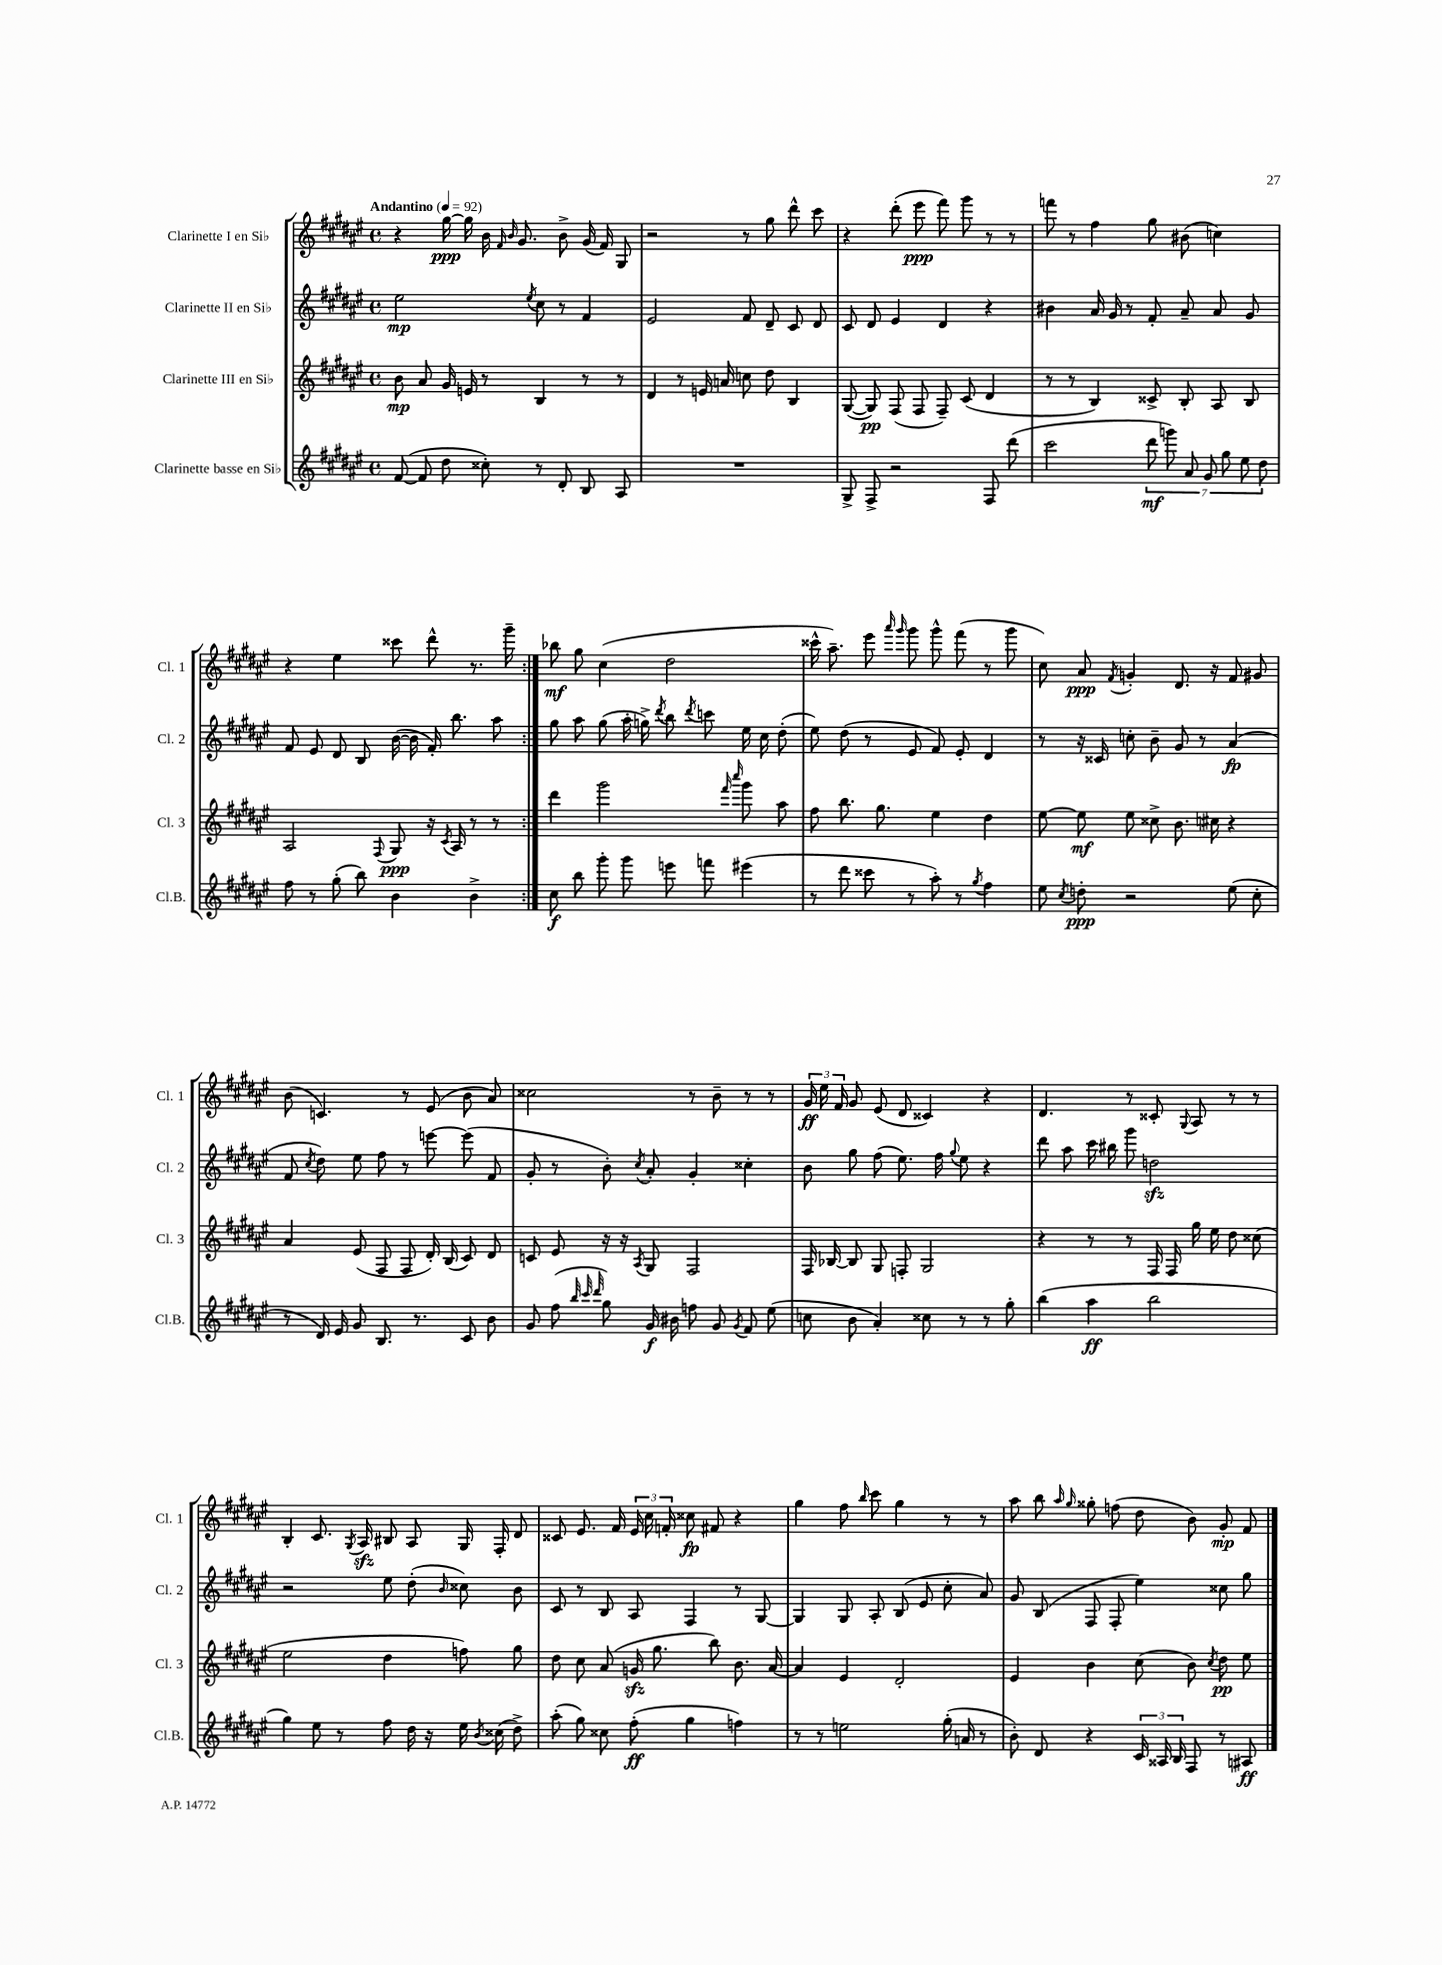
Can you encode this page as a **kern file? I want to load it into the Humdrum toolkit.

**kern	**kern	**kern	**kern
*staff4	*staff3	*staff2	*staff1
*clefG2	*clefG2	*clefG2	*clefG2
*k[f#c#g#d#a#e#]	*k[f#c#g#d#a#e#]	*k[f#c#g#d#a#e#]	*k[f#c#g#d#a#e#]
*M4/4	*M4/4	*M4/4	*M4/4
*met(c)	*met(c)	*met(c)	*met(c)
*MM92	*MM92	*MM92	*MM92
([8f#	8b	2ee#	4r
8f#]	8a#	.	.
8dd#	16g#	.	[16gg#
.	16e	.	16gg#]
8cc##')	8r	.	16b
.	.	.	16qqf#
.	.	.	16qqb
.	.	.	8.g#
.	.	8qee#	.
8r	4B	8cc#	.
8d#'	.	8r	8b^
8B	8r	4f#	(16g#
.	.	.	16f#)
8A#	8r	.	8G#
=	=	=	=
1r	4d#	2e#	2r
.	8r	.	.
.	16e	.	.
.	16a	.	.
.	8cc	8f#	8r
.	8dd#	8d#~	8gg#
.	4B	8c#	8ddd#^^
.	.	8d#	8ccc#
=	=	=	=
8G#^	([8G#	8c#	4r
8F#^	8G#])	8d#	.
2r	(8F#	4e#	(8ddd#'
.	8F#	.	8eee#
.	8F#~)	4d#	8fff#)
.	(8c#	.	8ggg#
8F#	4d#	4r	8r
(8ddd#	.	.	8r
=	=	=	=
2ccc#	8r	4b#	8fff
.	8r	.	8r
.	4B)	16a#	4ff#
.	.	16g#	.
.	.	8r	.
14ddd#	8c##^	8f#'	8gg#
14ggg)	.	.	.
.	8B'	8a#~	(8b#
14a#	.	.	.
14g#	.	.	.
.	8A#	8a#	4cc)
14gg#	.	.	.
14ee#	.	.	.
.	8B	8g#	.
14dd#	.	.	.
=	=	=	=
8ff#	2A#	8f#	4r
8r	.	8e#	.
(8gg#'	.	8d#	4ee#
8bb)	.	8B	.
.	8qqF#	.	.
4b	8G#	([16b	8ccc##
.	.	16b]	.
.	16r	16f#')	8ddd#^^
.	8qc#	.	.
.	16A#	8.bb	.
4b^	8r	.	8.r
.	8r	8aa#	.
.	.	.	16ggg#~
=:|!	=:|!	=:|!	=:|!
8cc#	4ddd#	8gg#	8bb-
8bb	.	8aa#	8gg#
8ggg#'	2ggg#	(8gg#	(4cc#
8ggg#	.	16aa#'	.
.	.	16gg^)	.
.	.	8qddd#	.
8eee	.	8bb	2dd#
.	.	8qddd#	.
8fff	.	8ccc	.
.	16qqfff#	.	.
.	16qqcccc#	.	.
(4eee#	8ggg#	16ee#	.
.	.	16cc#	.
.	8aa#	(8dd#'	.
=	=	=	=
8r	8ff#	8ee#)	16ccc##^^
.	.	.	8.aa#~)
8ddd#	8.bb	(8dd#	.
8ccc##	.	8r	8eee#
.	8.gg#	.	.
.	.	.	16qqaaa#
.	.	.	16qqggg#
8r	.	8e#	8ggg#
8aa#')	4ee#	8f#)	8ggg#^^
8r	.	8e#'	(8fff#
8qgg#	.	.	.
4ff#	4dd#	4d#	8r
.	.	.	8ggg#
=	=	=	=
8ee#	[8ee#	8r	8cc#)
8qcc#	.	.	.
8dd'	8ee#]	16r	8a#
.	.	16c##	.
.	.	.	8qf#
2r	8ee#	8cc'	4g'
.	8cc##^	8b~	.
.	8.b	8g#	8.d#
.	.	8r	.
.	16cc#	.	16r
(8ee#	4r	(4a#	8f#
8cc#'	.	.	8g#
=	=	=	=
8r	4a#	8f#	(8b
.	.	8qcc#	.
16d#)	.	8dd#)	4.c)
16e#	.	.	.
8g#	(8e#	8ee#	.
8.B	8F#	8ff#	.
.	8F#	8r	8r
8.r	.	.	.
.	16d#')	[8eee	(8e#
.	(16B	.	.
8c#	8c#)	(8eee]	8b
8b	8d#	8f#	8a#)
=	=	=	=
8g#	8c	8g#'	2cc##
(8ff#	8e#	8r	.
32qqbb	.	.	.
32qqccc#	.	.	.
32qqddd#	.	.	.
8gg#)	16r	8b')	.
.	16r	.	.
.	8qA#	8qcc#	.
16g#	8G#	8a#'	.
16b#	.	.	.
8ff	2F#	4g#'	8r
8g#	.	.	8b~
8qg#	.	.	.
8f#	.	4cc##'	8r
(8ee#	.	.	8r
=	=	=	=
8cc	16F#	8b	24g#
.	.	.	24ee#
.	[16B-	.	.
.	.	.	24f#
8b	8B-]	8gg#	8g#
4a#')	8G#	(8ff#	(8e#
.	8F'	8.ee#)	8d#
8cc##	2G#	.	4c##)
.	.	16ff#	.
.	.	8qqgg#	.
8r	.	8ee#	.
8r	.	4r	4r
8gg#'	.	.	.
=	=	=	=
(4bb	4r	8ddd#	4.d#
.	.	8aa#	.
4aa#	8r	16ccc#	.
.	.	16bb#	.
.	8r	8ggg#	8r
2bb	16F#	2dd	8c##'
.	16F#	.	.
.	.	.	8qqG#
.	16gg#	.	8A#
.	16ee#	.	.
.	8dd#	.	8r
.	(8cc##	.	8r
=	=	=	=
4gg#)	2ee#	2r	4B'
8ee#	.	.	8.c#
8r	.	.	.
.	.	.	8qG#
.	.	.	16A#
8ff#	4dd#	8ee#	8B#
16dd#	.	(8dd#'	8A#
16r	.	.	.
.	.	16qqb	.
16ee#	8ff)	8cc##)	16G#
8qb	.	.	.
(16cc##	.	.	16F#'
8dd#^)	8gg#	8b	8d#
=	=	=	=
(8aa#'	8dd#	8c#	8c##
8gg#)	8cc#	8r	8.e#
8cc##	(8a#	8B	.
.	.	.	16f#
(8ff#'	16g	8A#	24e#
.	.	.	24cc#
.	8.gg#	.	.
.	.	.	24f'
4gg#	.	4F#	8cc##
.	8bb)	.	8f#
4ff)	8.b	8r	4r
.	.	[8G#	.
.	[16a#	.	.
=	=	=	=
8r	4a#]	4G#]	4gg#
8r	.	.	.
2ee	4e#	8G#	8ff#
.	.	.	16qqbb
.	.	8A#'	8ccc#
.	2d#'	(8B	4gg#
.	.	8e#	.
(16gg#'	.	8cc#'	8r
16a	.	.	.
8r	.	8a#)	8r
=	=	=	=
8b')	4e#	8g#	8aa#
8d#	.	(8B	8bb
.	.	.	16qqaa#
.	.	.	16qqgg#
4r	4b	8F#	8gg##'
.	.	8F#'	(8ff
24c#	(8cc#	4ee#)	8dd#
24A##	.	.	.
24B	.	.	.
8F#	8b)	.	8b)
.	8qcc#	.	.
8r	8dd#	8cc##	8g#'
8A#	8ee#	8gg#	8f#
==	==	==	==
*-	*-	*-	*-
